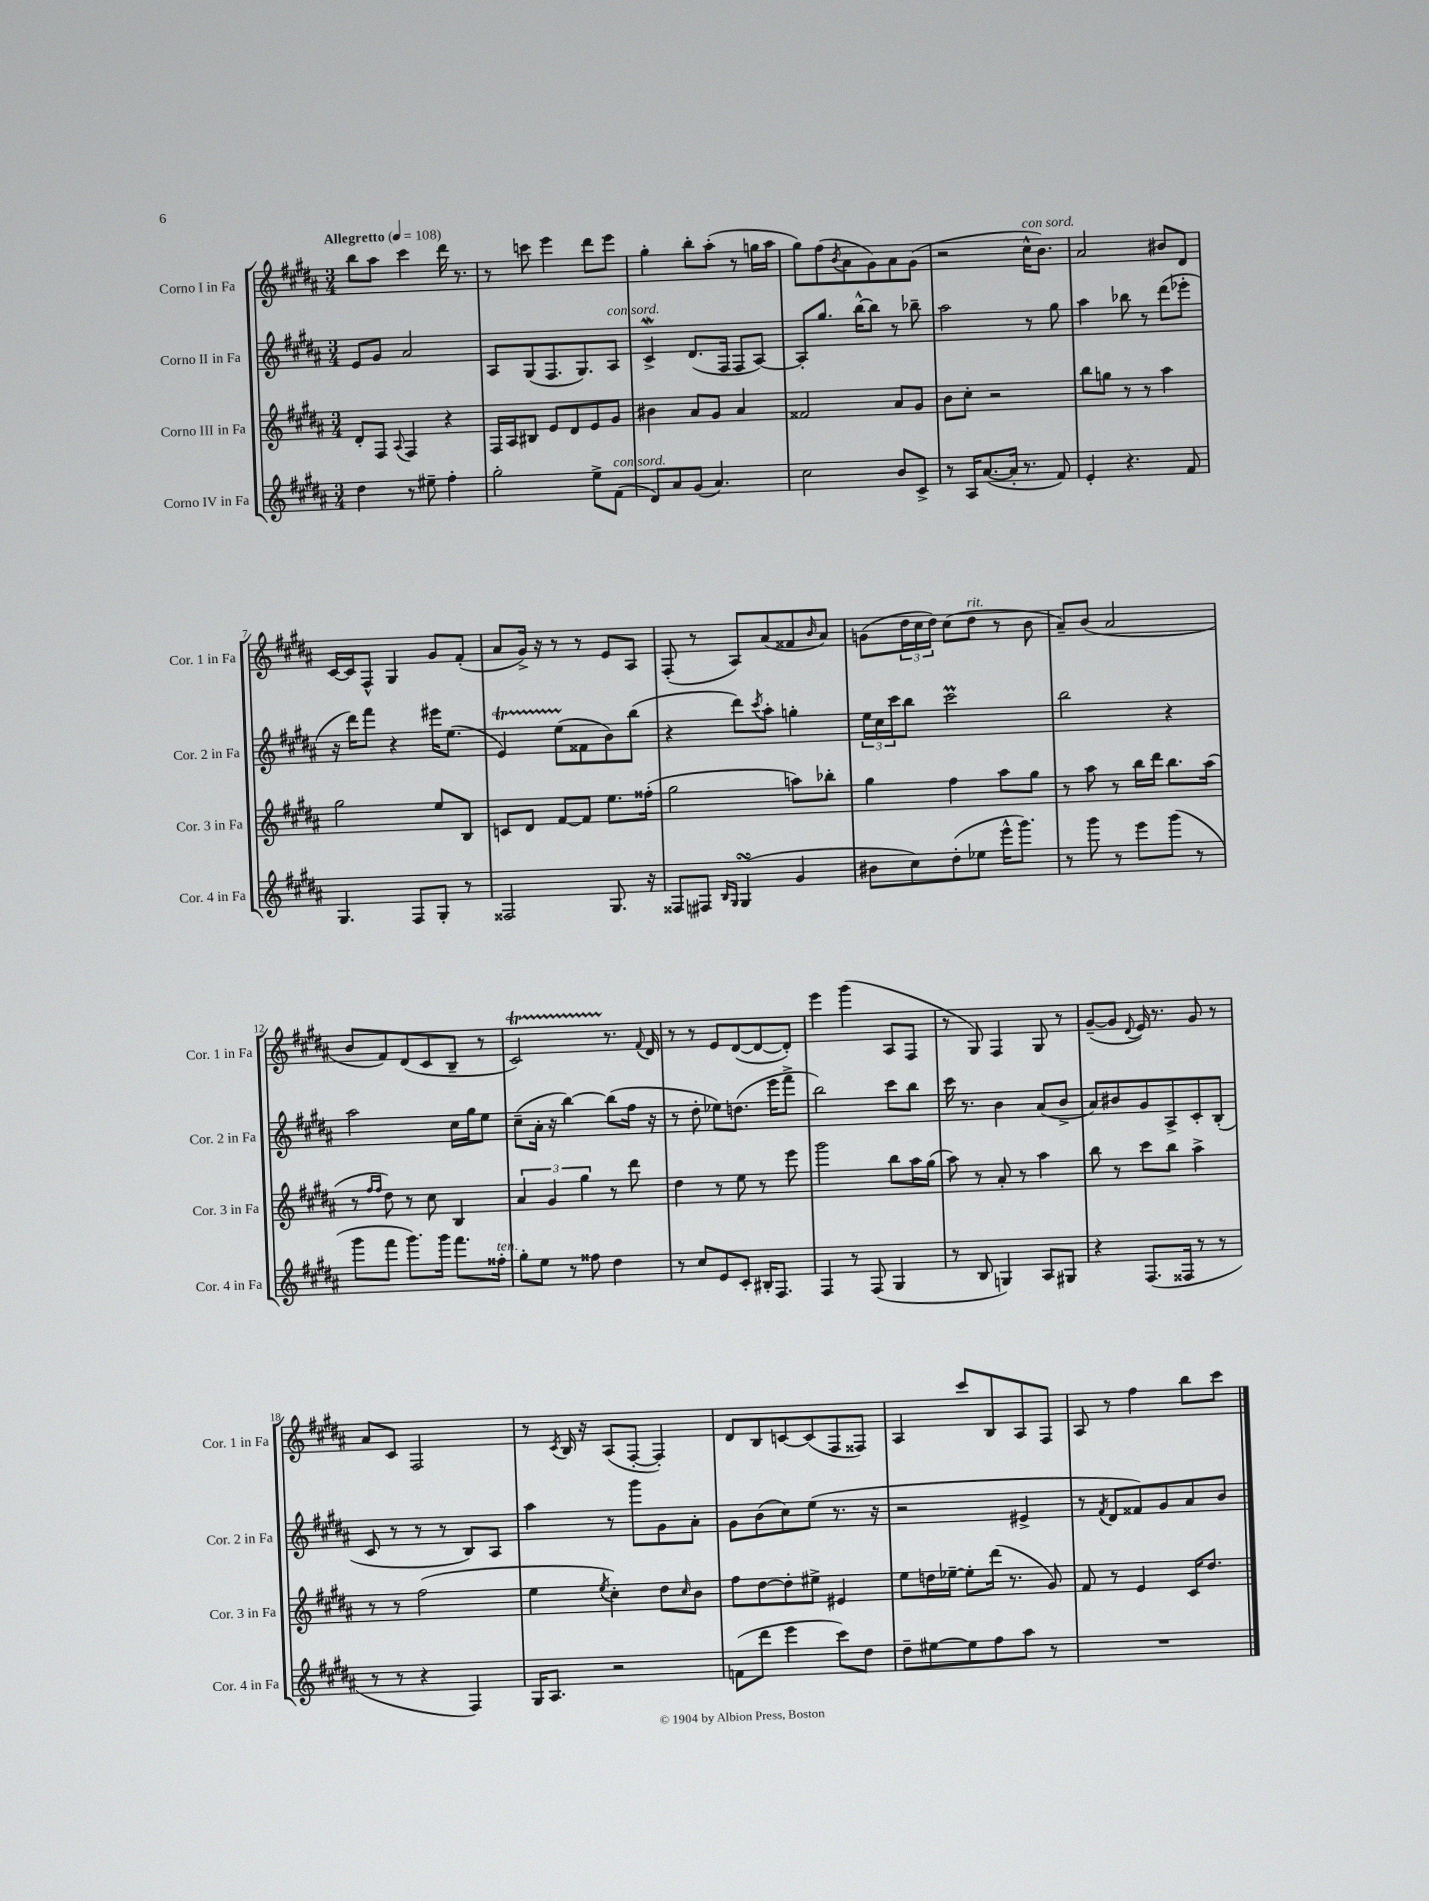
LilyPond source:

<<
\new StaffGroup <<
\new Staff = "s0" \with { instrumentName = "Corno I in Fa" shortInstrumentName = "Cor. 1 in Fa" } {
    \clef treble \key b \major \numericTimeSignature \time 3/4 \tempo "Allegretto" 4 = 108
    b''8 ais''8 cis'''4 dis'''16 r8. |
    r8 c'''8 e'''4 dis'''8 e'''8 |
    gis''4-. b''8-. ais''8-.( r8 g''16 ais''16 |
    gis''8) fis''8( \acciaccatura { b'8 } ais'8 gis'8) ais'8 gis'8( |
    r2 cis''16-^^\markup { \italic "con sord." } b'8.) |
    ais'2 bis'8 dis'8 |
    cis'16~ cis'16 fis8-^ gis4 gis'8 fis'8-.( |
    ais'8 gis'16->) r16 r8 r8 e'8 ais8 |
    fis8-.( r8 ais8) ais'8( fisis'8 \grace { b'16 } ais'8) |
    g'8( \tuplet 3/2 { dis''16 cis''16 dis''16) } cis''8( dis''8^\markup { \italic "rit." } r8 b'8 |
    ais'8--) b'8( ais'2 |
    b'8 fis'8) dis'8( cis'8 b8-- r8 |
    cis'2\startTrillSpan) r8.\stopTrillSpan \appoggiatura { fis'8 } dis'16 |
    r8 r8 e'8 dis'8~( dis'8~ dis'8-.) |
    e'''4 gis'''4( ais8 fis8 |
    r8 gis8) fis4 gis8 r8 |
    gis'8~--( gis'8 \appoggiatura { dis'8 } e'16) r8. gis'8 r8 |
    ais'8 cis'8 fis2 |
    r8 \acciaccatura { cis'8 } b16 r16 ais8( fis8~-. fis4-.) |
    dis'8 b8 c'8~ c'8( fis8 fisis8) |
    ais4 cis'''8 b8 ais8 fis8 |
    ais8 r8 fis''4 b''8 cis'''8 \bar "|." |
}
\new Staff = "s1" \with { instrumentName = "Corno II in Fa" shortInstrumentName = "Cor. 2 in Fa" } {
    \clef treble \key b \major \numericTimeSignature \time 3/4
    e'8 gis'8 ais'2 |
    ais8 gis8( fis8. gis8.) ais8^\markup { \italic "con sord." } |
    cis'4->\mordent dis'8.( fis16 fis8 ais8~) |
    ais8-. gis''8. b''16~-^ b''8 r8 bes''8-- |
    ais''2 r8 gis''8 |
    ais''4 bes''8 r8 dis'''8( ees'''8-. |
    r16 dis'''16) fis'''8 r4 eis'''16 e''8.( |
    e'4\startTrillSpan) e''8( fisis'8\stopTrillSpan b'8) b''8( |
    r4 dis'''8) \acciaccatura { cis'''8 } ais''8-. g''4-. |
    \tuplet 3/2 { e''16 cis''16 cis'''16 } b''8 cis'''2\prall |
    b''2 r4 |
    ais''2 cis''16 gis''16 e''8 |
    cis''8--( ais'16-. r16 b''4~) b''8( fis''16 r16 |
    r8 dis''8-. ees''8) d''8.( e'''16 fis'''8-> |
    b''2) cis'''8 b''8 |
    cis'''16 r8. b'4 ais'8( b'8-> |
    ais'8) bis'8 gis'8 ais8-> cis'8-. b8-.( |
    cis'8 r8 r8 r8 b8) ais8 |
    ais''4 r8 gis'''8 gis'8 ais'8-. |
    gis'8 b'8( cis''8) e''8( r8. r16 |
    r2 eis'4-> |
    r8 \acciaccatura { fis'8 } dis'8 fisis'8) gis'8 ais'8 b'8 \bar "|." |
}
\new Staff = "s2" \with { instrumentName = "Corno III in Fa" shortInstrumentName = "Cor. 3 in Fa" } {
    \clef treble \key b \major \numericTimeSignature \time 3/4
    dis'8-. fis8 \appoggiatura { ais8 } fis4 r4 |
    fis16 ais16 bis8 e'8 dis'8 e'8 gis'8 |
    bis'4 ais'8 gis'8 ais'4 |
    fisis'2 ais'8 gis'8 |
    b'8 cis''8-. r2 |
    b''8 g''8 r8 r8 ais''4 |
    gis''2 e''8 b8 |
    c'8 dis'8 fis'8~ fis'8 e''8. fisis''16-.( |
    gis''2 a''8) bes''8-. |
    gis''4 fis''4 ais''8 gis''8 |
    r8 ais''8 r8 b''16 dis'''16 b''8. ais''16( |
    r8 \grace { fis''16 fis''16 } dis''8) r8 cis''8 b4 |
    \tuplet 3/2 { ais'4 gis'4 gis''4 } r8 dis'''8 |
    dis''4 r8 e''8 r8 e'''8 |
    gis'''2 b''8 ais''16 gis''16( |
    ais''8) r8 ais'8-. r8 ais''4 |
    b''8 r8 cis'''8 b''8 ais''4-> |
    r8 r8 fis''2( |
    e''4 \acciaccatura { e''8 } cis''4-.) dis''8 \grace { cis''16 } b'8 |
    fis''8 dis''8~ dis''8-. eis''8-> eis'4 |
    e''8 d''16 ees''16~-- ees''8-. dis'''16( r8. gis'8) |
    fis'8 r8 e'4 cis'16 dis''8. \bar "|." |
}
\new Staff = "s3" \with { instrumentName = "Corno IV in Fa" shortInstrumentName = "Cor. 4 in Fa" } {
    \clef treble \key b \major \numericTimeSignature \time 3/4
    dis''4 r8 eis''8-- fis''4-. |
    gis''2-. e''8-> fis'8^\markup { \italic "con sord." }( |
    dis'8) ais'8 gis'8( ais'4.) |
    cis''2 b'8 cis'8-> |
    r8 ais16 ais'8.~( ais'16-. r8. fis'8) |
    e'4-. r4. fis'8 |
    gis4. fis8 gis8-. r8 |
    fisis2 gis8. r16 |
    fisis8 fis8 \grace { b16 gis16 } gis4\turn( gis'4 |
    bis'8 cis''8) dis''8-.( ees''8 e'''16-^ gis'''8.) |
    r8 gis'''8 r8 e'''8 gis'''8( r8 |
    gis'''8 fis'''8 gis'''8.) gis'''16 fis'''8. fisis''16-.^\markup { \italic "ten." } |
    gis''8-. e''8 r8 fisis''8 dis''4 |
    r8 cis''8 e'8 cis'8-. bis16-. fis8. |
    fis4 r8 fis8( gis4 |
    r8 b8 g4) ais8 gis8 |
    r4 fis8.( fisis16 r8 r8 |
    r8 r8 r4 fis4) |
    gis16 ais8. r2 |
    f'8( dis'''8 e'''4 cis'''8) dis''8 |
    dis''8-- eis''8~ eis''8 fis''8 ais''8 r8 |
    R2. \bar "|." |
}
>>
>>
